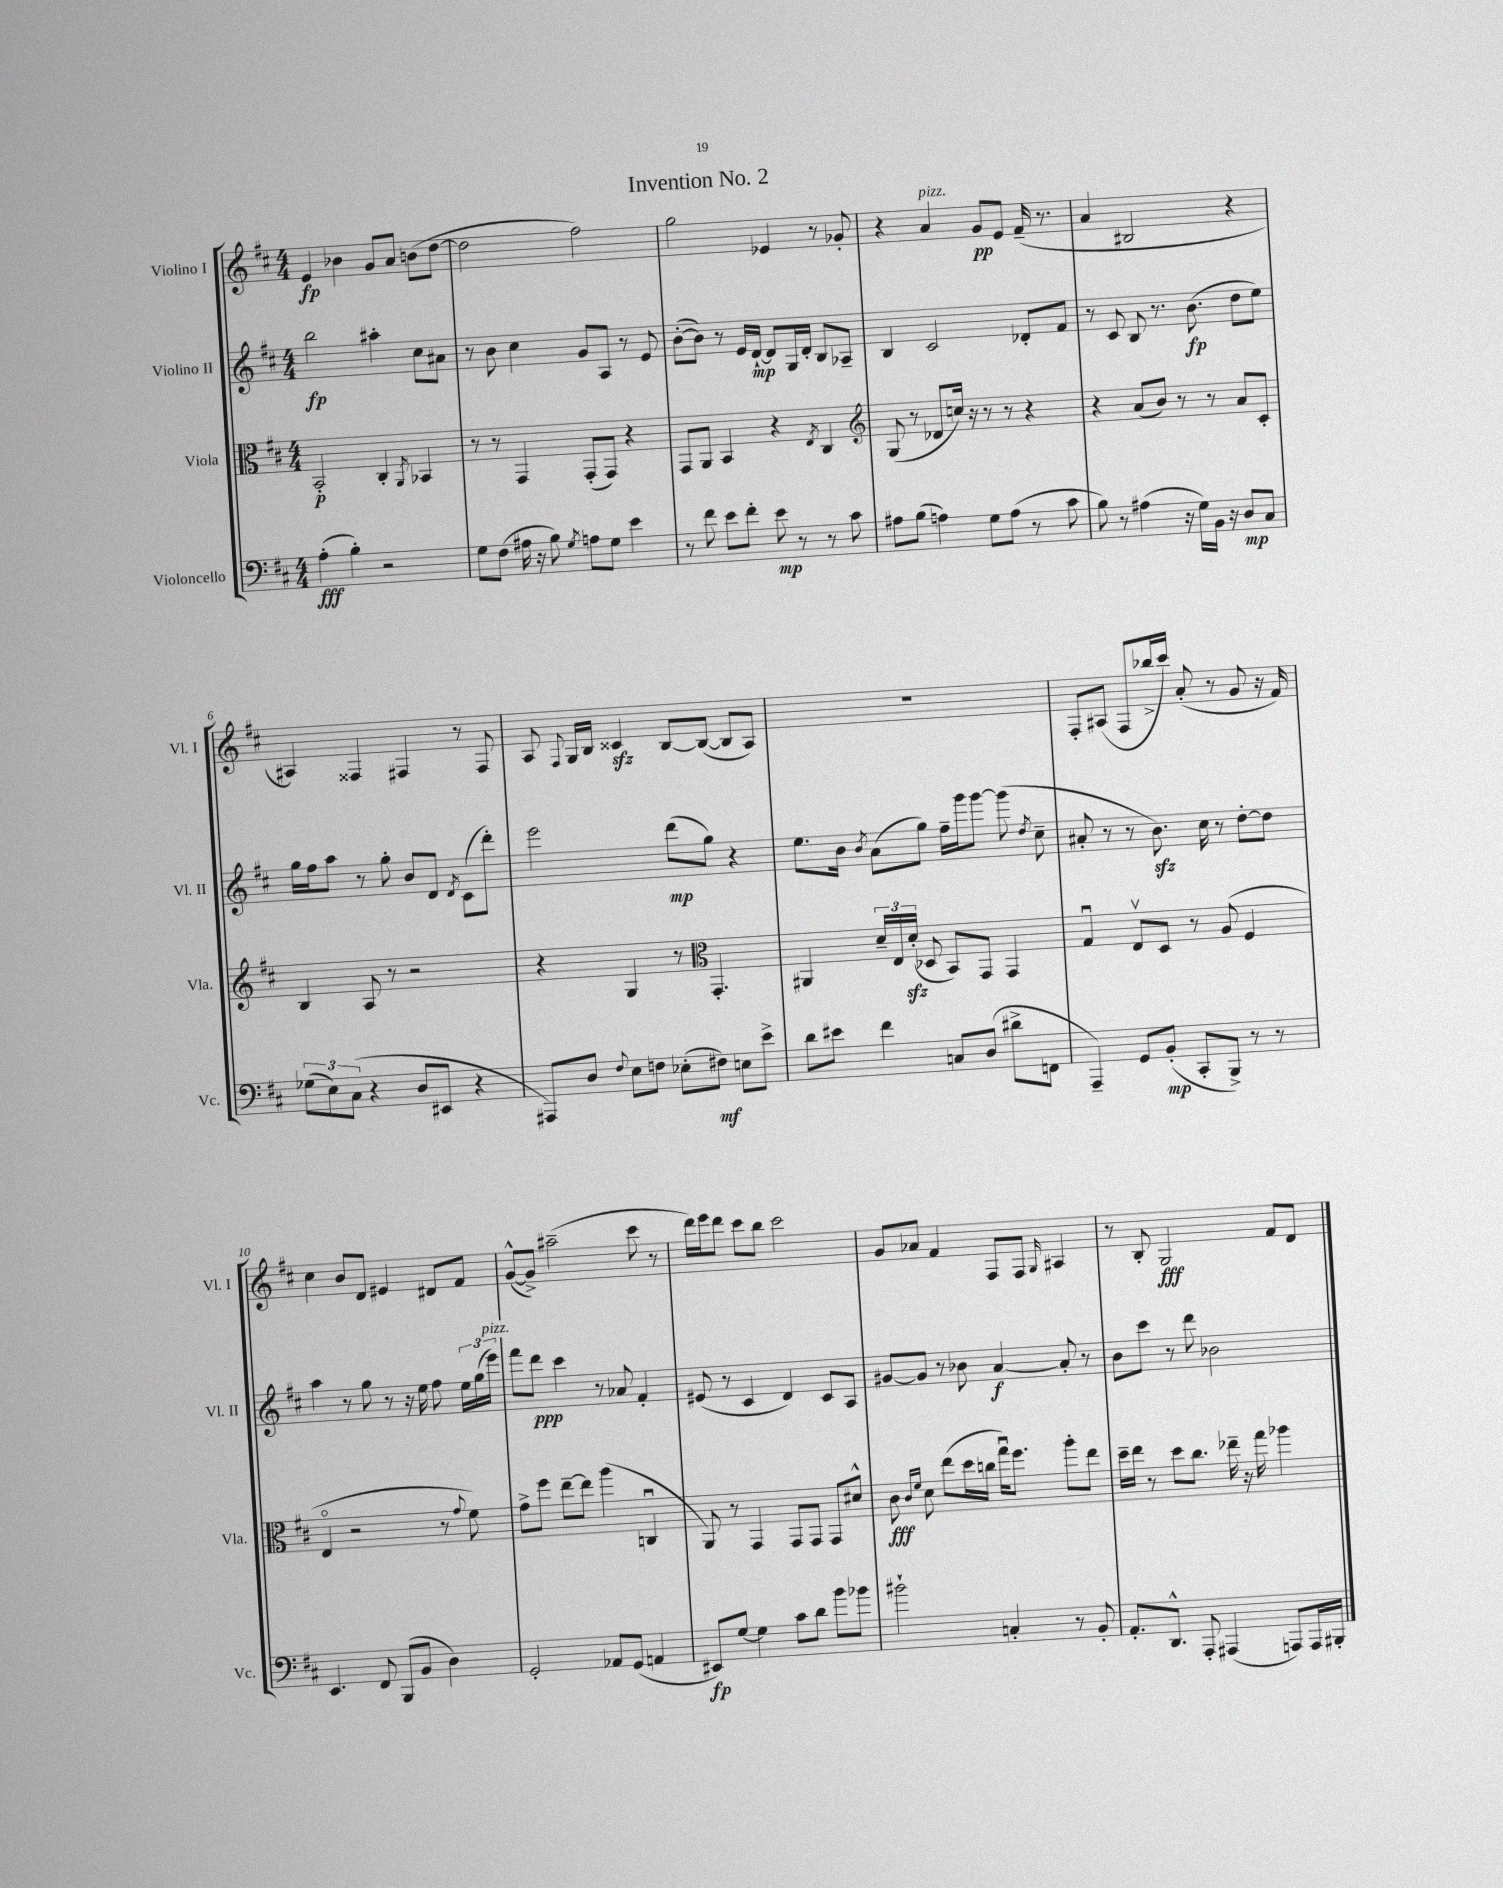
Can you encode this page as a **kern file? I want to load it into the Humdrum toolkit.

**kern	**kern	**kern	**kern
*staff4	*staff3	*staff2	*staff1
*clefF4	*clefC3	*clefG2	*clefG2
*k[f#c#]	*k[f#c#]	*k[f#c#]	*k[f#c#]
*M4/4	*M4/4	*M4/4	*M4/4
(4A'	2BB'	2bb	4e
4B')	.	.	4b-
2r	4C#'	4aa#'	8g
.	.	.	8a
.	8qAA	.	.
.	4BB-	8cc#	(8b
.	.	8a#	[8dd
=	=	=	=
8G	8r	8r	2dd]
(8F#	8r	8b	.
16A#	4GG	4cc#	.
16r	.	.	.
8B)	.	.	.
8qG	.	.	.
8A	(8GG'	8g	2ff#)
8G	8GG)	8A	.
4e	4r	8r	.
.	.	8e	.
=	=	=	=
8r	8GG	([8b'	2gg
8f#	8AA	8b])	.
8e	4BB	8r	.
8f#'	.	16e	.
.	.	[16d`	.
8e	4r	8d]	4e-
8r	.	16G	.
.	.	16d'	.
.	8qE	.	.
8r	4C#	8B	8r
8c#	.	8A-~	8g-'
=	=	=	=
*	*clefG2	*	*
8A#	(8G	4B	4r
(8B	8r	.	.
4A)	8d-	2c#	4a
.	16cc)	.	.
.	16r	.	.
8G	8r	.	8g
(8A	8r	.	8e
8r	4r	8d-'	(16f#~
.	.	.	8.r
8c#	.	8f#	.
=	=	=	=
8B)	4r	8r	4a
8r	.	8c#	.
(4A#	(8a	8B	2B#
.	8b)	8.r	.
16r	8r	.	.
16G)	.	(8.b	.
16BB	8r	.	.
16r	.	.	.
8D	8a	8dd	4r
8C#	8c#'	8ee)	.
=	=	=	=
(12G-	4B	16gg	4A#)
.	.	16ff#	.
12E)	.	.	.
.	.	8aa	.
(12C#	.	.	.
4r	8A	8r	4F##
.	8r	8gg'	.
8D	2r	8b	4F#
8EE#	.	8d	.
.	.	8qd	.
4r	.	(8c#	8r
.	.	8ddd')	8F#
=	=	=	=
8AAA#)	4r	2eee	8A
.	.	.	8qqF#
8D	.	.	16G
.	.	.	16B
8qqF#	.	.	.
8E	4G	.	4c##
8F	.	.	.
(8E-'	8r	(8ddd	[8B
*	*clefC3	*	*
8F#)	4.GG'	8gg)	(8B_
8E	.	4r	8B]
8e^	.	.	8A)
=	=	=	=
8d	4AA#	8.ee	1r
8e#	.	.	.
.	.	16b	.
.	.	8qb	.
4f#	24d~	(8a	.
.	24E	.	.
.	(24d'	.	.
.	8D-	8gg)	.
8C	8BB)	16ff#~	.
.	.	16ggg	.
(8D	8GG	[8ggg	.
8d#^	4GG	(8ggg]	.
.	.	8qdd	.
8FF	.	8cc#~	.
=	=	=	=
4AAA~)	4Gu	8a#'	8F#'
.	.	8r	(8A#
8GG	8Ev	8r	8F#
(8BB'	8D	8.b)	16bb-^
.	.	.	16ccc#)
8CC#'	8r	.	(8a'
.	.	16cc#	.
8BBB^)	(8A	8r	8r
8r	4F#	[8dd'	8g
8r	.	8dd]	16r
.	.	.	16f#)
=	=	=	=
4.EE	4Eo	4aa	4cc#
.	2r	8r	8b
8FF#	.	8gg	8d
(8BBB	.	8r	4e#
8BB	.	16r	.
.	.	16ee	.
4D)	8r	8ff#	8d#
.	8qqg	.	.
.	8f#)	24ee	8f#
.	.	(24gg	.
.	.	24eee)	.
=	=	=	=
2GG'	8g^	8fff#	([8g^^
.	8ff#	8ddd	8g^])
.	[8ee~	4ccc#	(2aa#~
.	8ee]	.	.
8AA-	(4aa	8r	.
(8GG	.	8a-	.
4AA	4Cu	4f#'	8ccc#
.	.	.	8r
=	=	=	=
8EE#)	8AA)	(8e#	16ddd)
.	.	.	16eee
[8G	8r	8r	8ddd
4G]	4GG	4c#	8ccc#
.	.	.	8bb
8c#	8GG	4d)	2ccc#
8d	8GG	.	.
8b	8GG	8c#	.
8b-	8d#^^	8A	.
=	=	=	=
2b#`	8c#	[8g#	8g
.	16qqc#	.	.
.	16qqf#	.	.
.	8d	8g#]	8a-
.	(8ee	8r	4f#
.	16dd	8b-	.
.	16cc	.	.
4C'	16ggu)	[4a	8F#
.	8.ff#	.	.
.	.	.	8F#
.	.	.	16qqG
8r	8aa'	8a']	4A#
8BB'	8ee	8r	.
=	=	=	=
8.AA'	16dd~	8b	8r
.	16ee	.	.
.	8r	8ccc#	8B'
8.DD^^	.	.	.
.	8dd	8r	2G
8AAA'	8.cc#	8ddd	.
(4AAA#	.	2b-	.
.	16ee-~	.	.
.	16r	.	.
.	16gg	.	.
8AAA)	4aa-	.	8f#
16AAA	.	.	8d
16BBB#'	.	.	.
==	==	==	==
*-	*-	*-	*-
